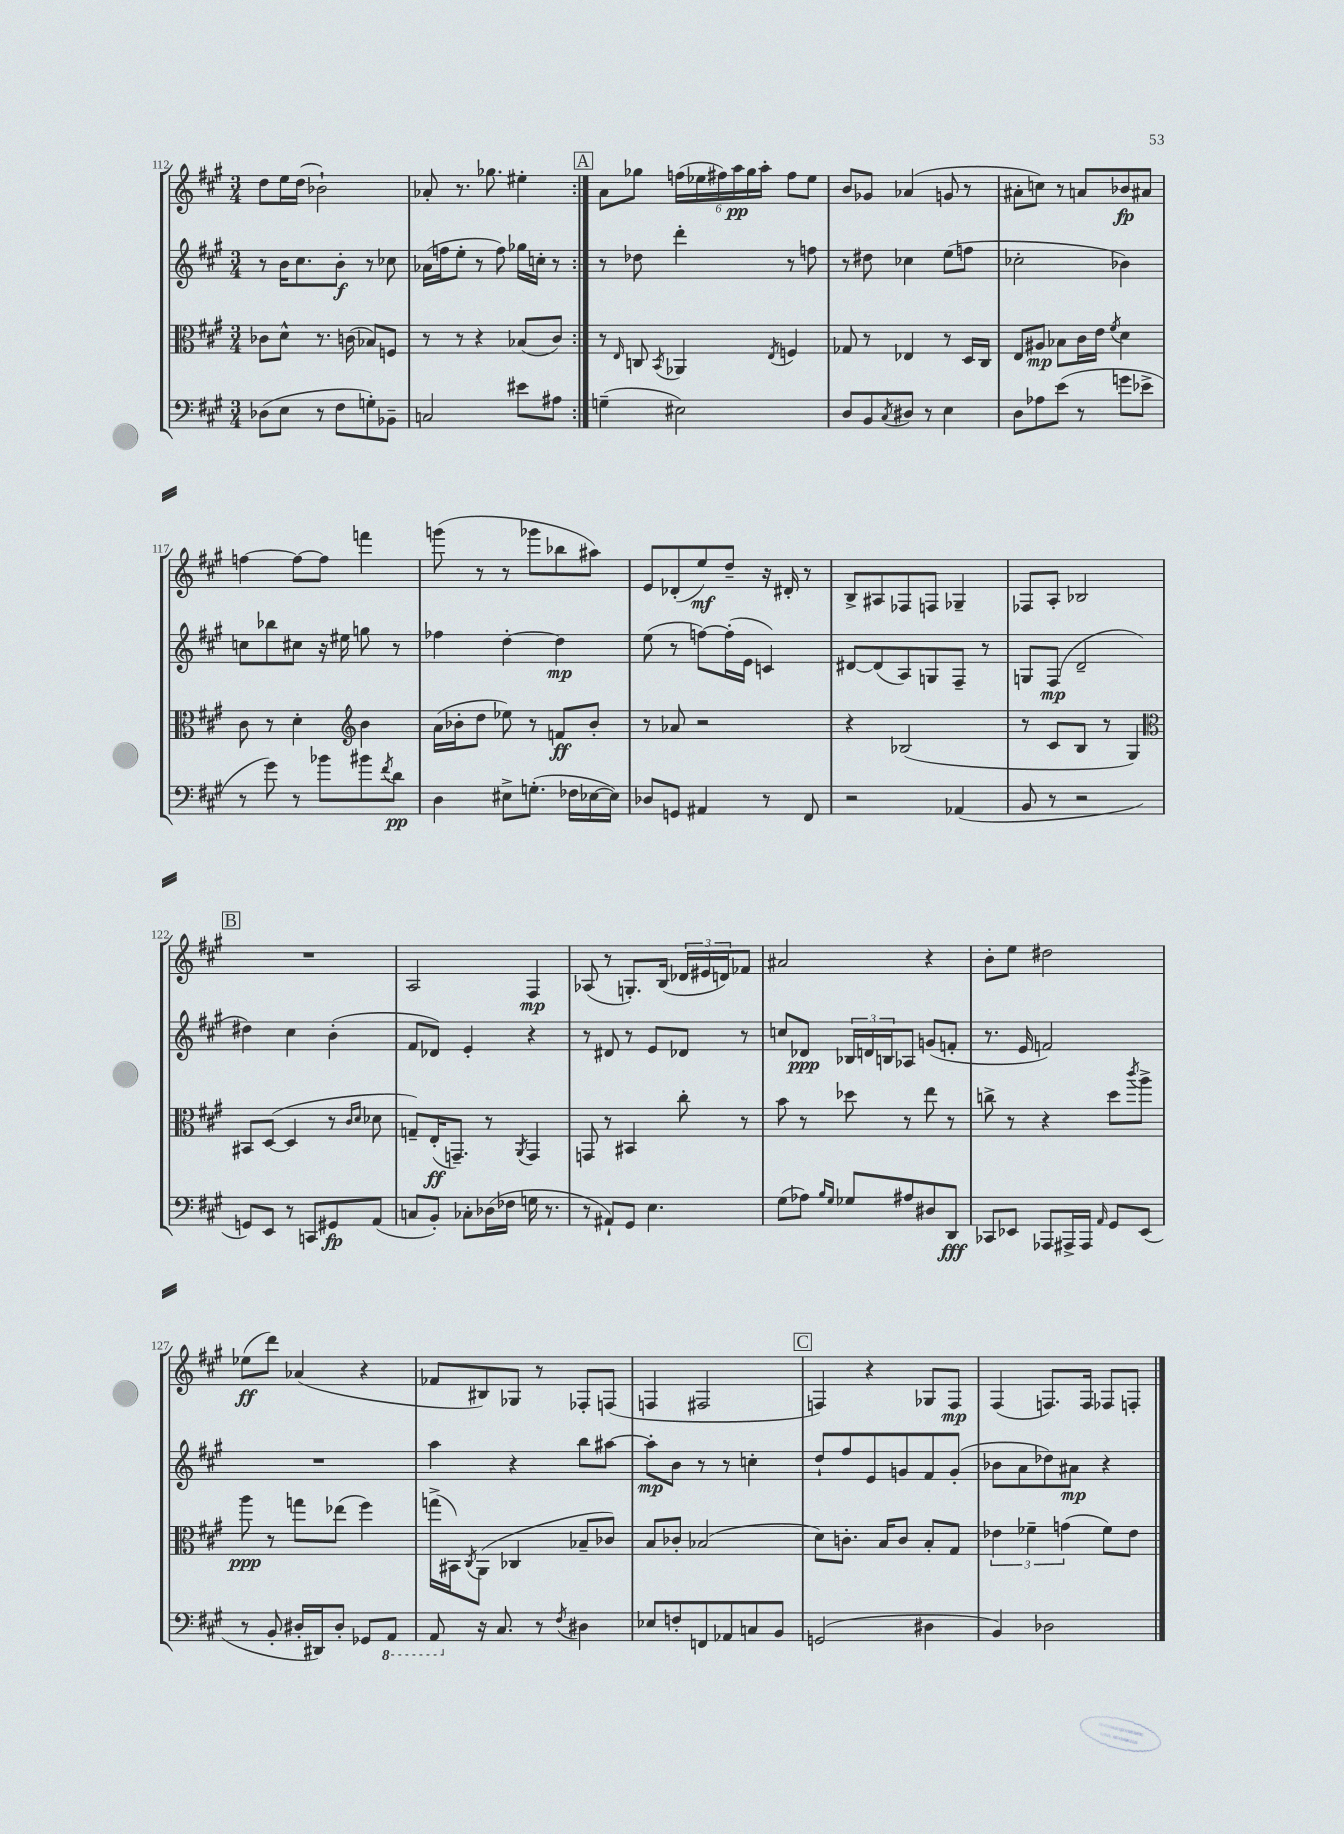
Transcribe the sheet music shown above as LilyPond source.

<<
\new StaffGroup <<
\new Staff = "s0" {
    \clef treble \key a \major \numericTimeSignature \time 3/4
    \repeat volta 2 { d''8 e''16 d''16( bes'2-!) |
    aes'8-. r8. ges''8. eis''4-. | }
    \mark \markup { \box "A" } a'8 ges''8 \tuplet 6/4 { f''16( ees''16 fis''16) a''16\pp ges''16 a''16-. } fis''8 ees''8 |
    b'8 ges'8 aes'4( g'8 r8 |
    ais'8-. c''8) r8 a'8 bes'8\fp ais'8 |
    f''4~ f''8~ f''8 f'''4 |
    g'''8( r8 r8 ges'''8 bes''8 ais''8) |
    e'8 des'8-.( e''8\mf) d''8-- r16 dis'16-. r8 |
    b8-> ais8 fes8 f8 ges4-- |
    fes8 a8-. bes2 |
    \mark \markup { \box "B" } R2. |
    a2 fis4\mp |
    aes8( r8 g8.-.) b16( \tuplet 3/2 { des'16 eis'16 d'16) } fes'8 |
    ais'2 r4 |
    b'8-. e''8 dis''2 |
    ees''8\ff( d'''8) aes'4( r4 |
    fes'8 bis8) ges8 r8 fes8-. f8( |
    f4 fis2 |
    \mark \markup { \box "C" } f4) r4 ges8 f8\mp |
    fis4( f8.) f16 fes8 f8-. \bar "|." |
}
\new Staff = "s1" {
    \clef treble \key a \major \numericTimeSignature \time 3/4
    \repeat volta 2 { r8 b'16 cis''8. b'8-.\f r8 ces''8 |
    aes'16( f''16 e''8-. r8 f''8) ges''16 c''16-. r8 | }
    \mark \markup { \box "A" } r8 des''8 d'''4-. r8 f''8 |
    r8 dis''8 ces''4 e''8( f''8 |
    ces''2-. bes'4) |
    c''8 bes''8 cis''8 r16 eis''16 g''8 r8 |
    fes''4 d''4~-. d''4\mp |
    e''8( r8 f''8~) f''16-.( e'16 c'4) |
    dis'8~ dis'8( a8) g8 fis8-- r8 |
    g8 fis8\mp( d'2-- |
    \mark \markup { \box "B" } dis''4) cis''4 b'4-.( |
    fis'8 des'8) e'4-. r4 |
    r8 dis'8 r8 e'8 des'8 r8 |
    c''8 des'8\ppp \tuplet 3/2 { bes16 d'16 b16 } aes8 g'8( f'8-. |
    r8. e'16 f'2) |
    R2. |
    a''4 r4 b''8 ais''8~ |
    ais''8-.\mp b'8 r8 r8 c''4-. |
    \mark \markup { \box "C" } d''8-! fis''8 e'8 g'8 fis'8 g'8-.( |
    bes'8 a'8 des''8) ais'8\mp r4 \bar "|." |
}
\new Staff = "s2" {
    \clef alto \key a \major \numericTimeSignature \time 3/4
    \repeat volta 2 { ces'8 d'8-^ r8. c'16( bes8) f8 |
    r8 r8 r4 bes8( cis'8) | }
    \mark \markup { \box "A" } r8 \grace { e16 } c8 \acciaccatura { b,8 } aes,4 \acciaccatura { e8 } f4 |
    ges8 r8 ees4 r8 d16 cis16 |
    e8 ais8\mp bes8 cis'16 e'16 \acciaccatura { fis'8 } d'4 |
    cis'8 r8 d'4-. \clef treble b'4 |
    a'16( bes'16-. d''8 ees''8) r8 f'8\ff bes'8-. |
    r8 aes'8 r2 |
    r4 bes2( |
    r8 cis'8 b8 r8 gis4) |
    \mark \markup { \box "B" } \clef alto bis,8 d8~( d4 r8 \grace { cis'16 d'16 } des'8 |
    g8--) e16-.\ff( g,8.--) r8 \acciaccatura { a,8 } g,4 |
    g,8 r8 bis,4 cis''8-. r8 |
    b'8 r8 des''8 r8 e''8 r8 |
    c''8-> r8 r4 d''8 \acciaccatura { cis'''8 } a''8-> |
    a''8\ppp r8 g''8 ees''8( fis''4) |
    g''16->( bis,16) \acciaccatura { cis8 } a,8( ces4 bes8-- ces'8) |
    b8 ces'8-. bes2( |
    \mark \markup { \box "C" } d'8) c'8.-. b16 c'8 b8-. gis8 |
    \tuplet 3/2 { ees'4 fes'4-- g'4( } fes'8) ees'8 \bar "|." |
}
\new Staff = "s3" {
    \clef bass \key a \major \numericTimeSignature \time 3/4
    \repeat volta 2 { des8( e8 r8 fis8 g8-.) bes,8-- |
    c2 eis'8 ais8 | }
    \mark \markup { \box "A" } g4--( eis2) |
    d8 b,8 \acciaccatura { cis8 } dis8 r8 e4 |
    d8 aes8 e'8( r8 g'8 ees'8-> |
    r8 gis'8) r8 bes'8 bis'8 \acciaccatura { fis'8 } d'8\pp |
    d4 eis8-> g8.-.( fes16 ees16~ ees16) |
    des8 g,8 ais,4 r8 fis,8 |
    r2 aes,4( |
    b,8 r8 r2 |
    \mark \markup { \box "B" } g,8) e,8 r8 c,8 gis,8\fp a,8( |
    c8 b,8-.) ces8-. des16( fes16 g16 r8. |
    r8 ais,8-!) gis,8 e4. |
    gis8( aes8) \grace { b16 gis16 } ges8 ais8 dis8 d,8\fff |
    ces,8 ees,8 aes,,8 ais,,16-> ais,,16 \grace { a,16 } gis,8 ees,8( |
    r8 b,8-. dis16-. dis,16) dis8-. ges,8 \ottava #-1 a,,8 |
    a,,8 \ottava #0 r16 cis8. r8 \acciaccatura { fis8 } dis4 |
    ees8 f8-. f,8 aes,8 c8 b,8 |
    \mark \markup { \box "C" } g,2( dis4 |
    b,4) des2 \bar "|." |
}
>>
>>
\layout { \context { \Score currentBarNumber = #112 } }
